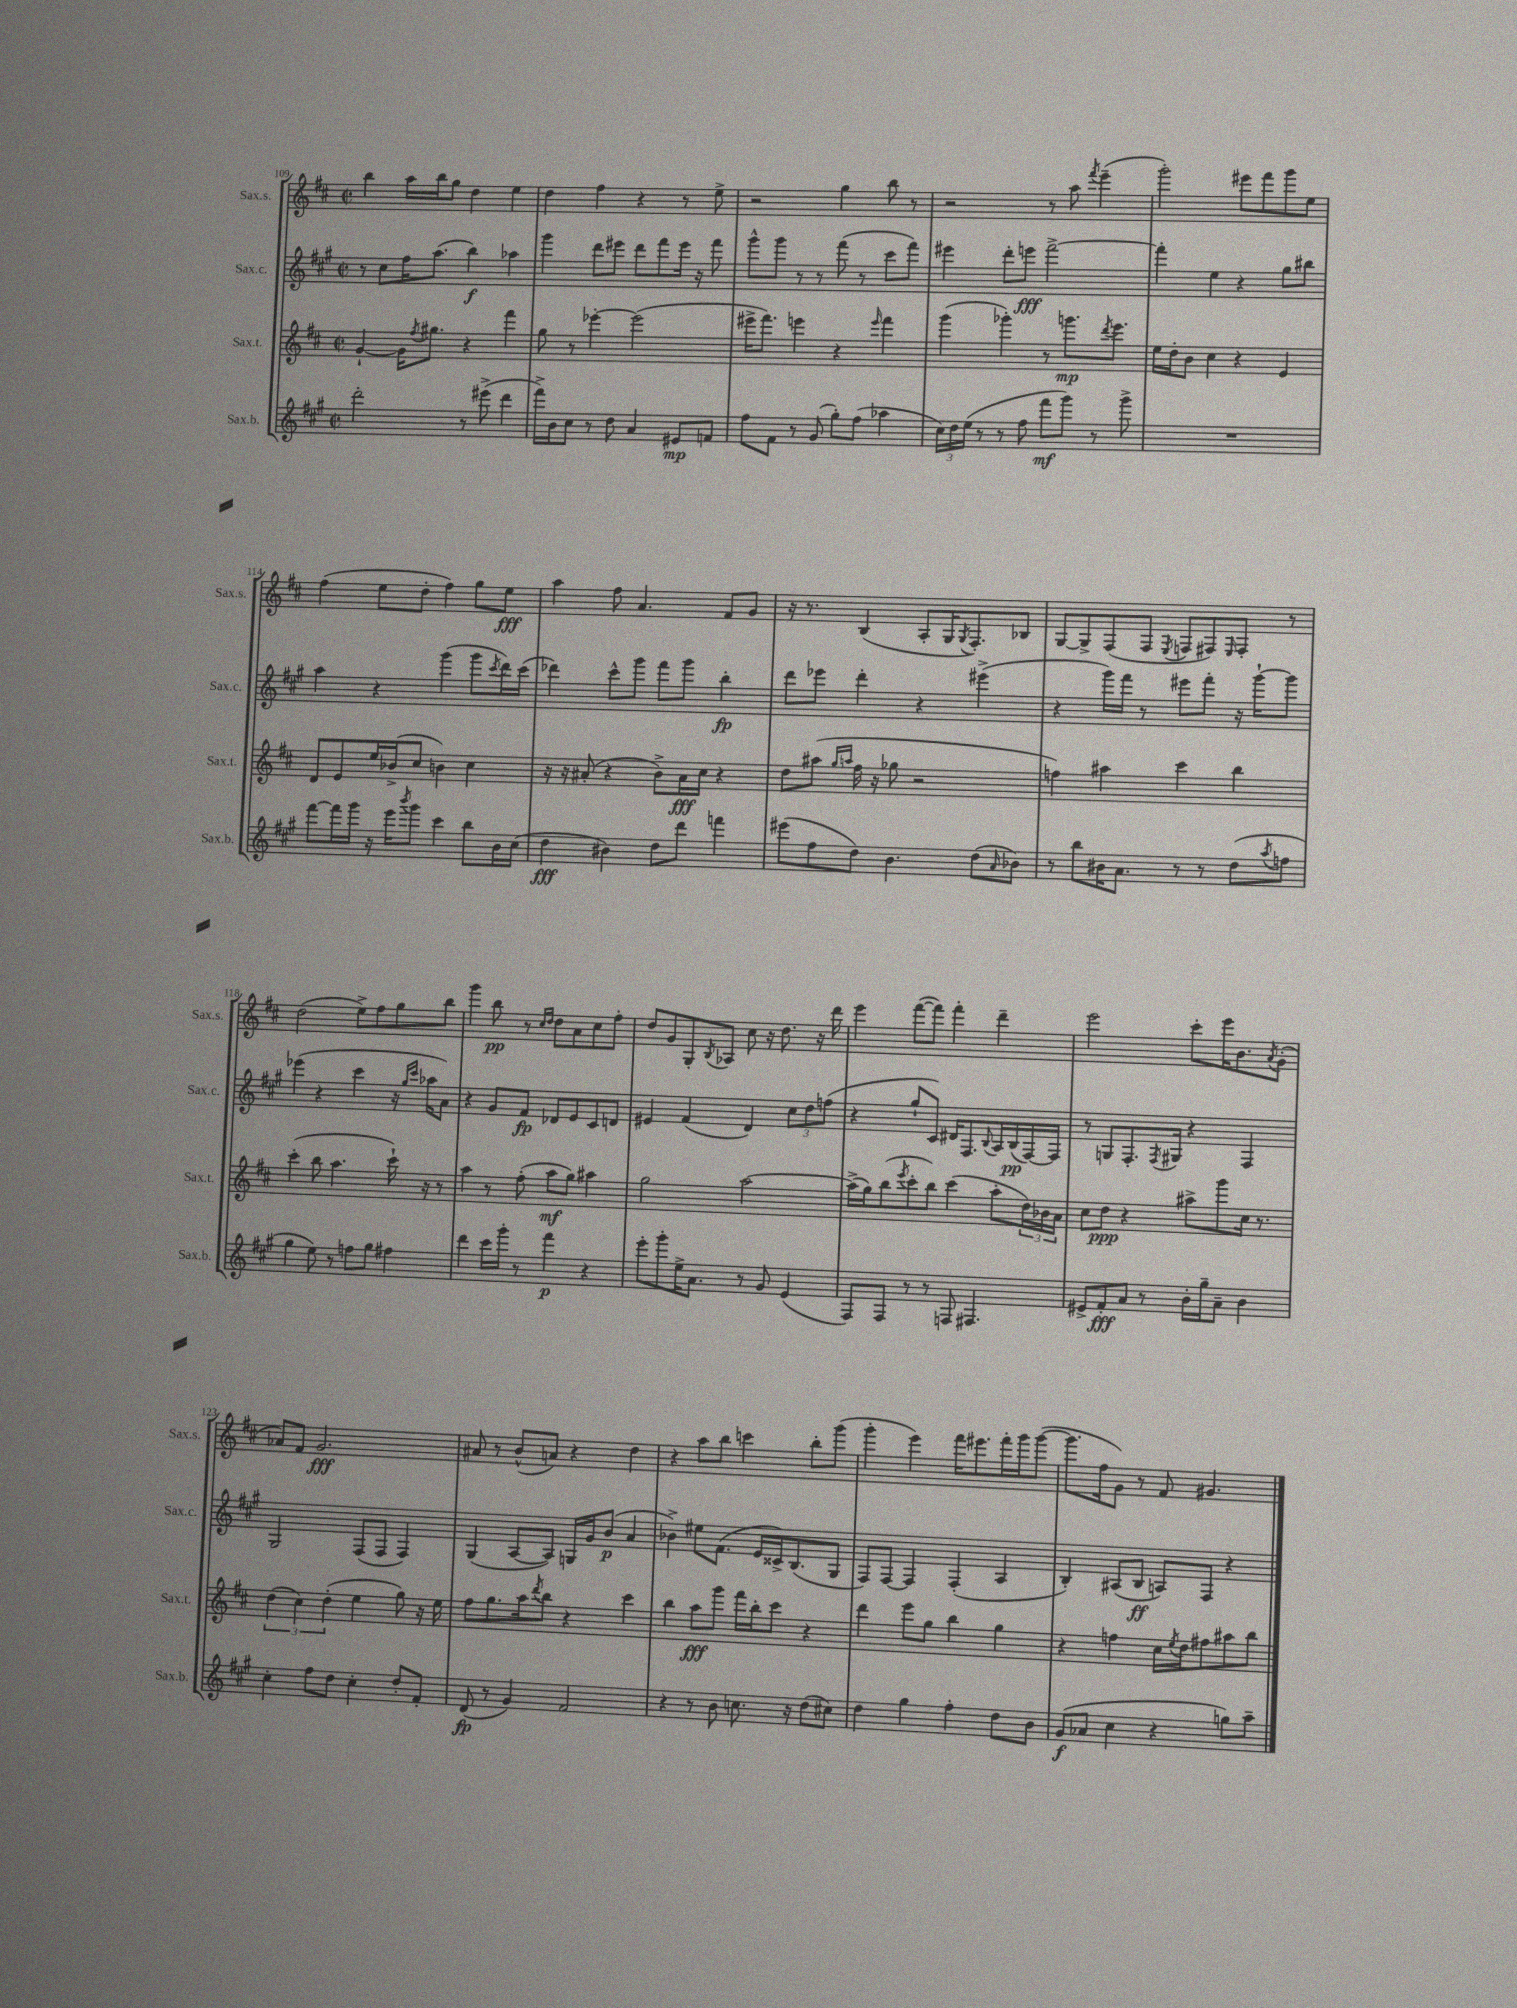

**kern	**dynam	**kern	**dynam	**kern	**dynam	**kern	**dynam
*part4	*part4	*part3	*part3	*part2	*part2	*part1	*part1
*staff4	*staff4	*staff3	*staff3	*staff2	*staff2	*staff1	*staff1
*I"Sax.b.	*	*I"Sax.t.	*	*I"Sax.c.	*	*I"Sax.s.	*
*I'Sax.b.	*	*I'Sax.t.	*	*I'Sax.c.	*	*I'Sax.s.	*
*clefG2	*	*clefG2	*	*clefG2	*	*clefG2	*
*k[f#c#g#]	*	*k[f#c#]	*	*k[f#c#g#]	*	*k[f#c#]	*
*M2/2	*	*M2/2	*	*M2/2	*	*M2/2	*
*met(c|)	*	*met(c|)	*	*met(c|)	*	*met(c|)	*
=109	=109	=109	=109	=109	=109	=109	=109
2ddd'\	.	[4g`/	.	8r	.	4bb\	.
.	.	.	.	8cc#\L	.	.	.
.	.	16g\KL]	.	16ff#\K	.	16aa\LL	.
.	.	8qff#/	.	.	.	.	.
.	.	8.gg#X\J	.	(8.aa\J	.	16bb\J	.
.	.	.	.	.	.	8gg\J	.
8r	.	4r	.	4bb\)	f	4dd\	.
(8eee#X^\	.	.	.	.	.	.	.
4ddd\	.	4fff#\	.	4aa-X\	.	4ee\	.
=110	=110	=110	=110	=110	=110	=110	=110
16fff#^\LL)	.	8gg\	.	4ggg#\	.	4dd\	.
16b\J	.	.	.	.	.	.	.
8cc#\J	.	8r	.	.	.	.	.
8r	.	[4eee-X'\	.	8ddd\L	.	4ff#\	.
8dd\	.	.	.	8eee#X\J	.	.	.
4a/	.	(2eee-\]	.	8ddd\L	.	4r	.
.	.	.	.	8fff#\	.	.	.
8e#X/L	mp	.	.	16eee#\Jk	.	8r	.
.	.	.	.	16r	.	.	.
8fn/J	.	.	.	8fff#\	.	8ee^\	.
=111	=111	=111	=111	=111	=111	=111	=111
8ff#\L	.	16eee#X^\KL	.	8ggg#^^\L	.	2r	.
.	.	8.fff#\J)	.	.	.	.	.
8f#\J	.	.	.	8ggg#\J	.	.	.
8r	.	4eeen\	.	8r	.	.	.
(8g#/	.	.	.	8r	.	.	.
8gg#'\L)	.	4r	.	(8fff#\	.	4gg\	.
(8ff#\J	.	.	.	8r	.	.	.
.	.	16qqeee/	.	.	.	.	.
4aa-X\	.	4fff#\	.	8ccc#\L	.	8bb\	.
.	.	.	.	8fff#\J)	.	8r	.
=112	=112	=112	=112	=112	=112	=112	=112
24cc#\LL)	.	(4ggg\	.	4eee#X\	.	2r	.
24dd\	.	.	.	.	.	.	.
(24ee\JJ	.	.	.	.	.	.	.
8r	.	.	.	.	.	.	.
8r	.	4ggg-X'\)	.	8ddd'\L	.	.	.
8ff#\	.	.	.	8eeen\J	fff	.	.
8fff#\L	mf	8r	.	[2fff#^\	.	8r	.
8ggg#\J)	.	8.gggn\L	mp	.	.	8aa\	.
.	.	.	.	.	.	8qfff#/	.
8r	.	.	.	.	.	(4eee~\	.
.	.	8qddd/	.	.	.	.	.
.	.	8.eee\J	.	.	.	.	.
8ggg#^\	.	.	.	.	.	.	.
=113	=113	=113	=113	=113	=113	=113	=113
1r	.	16ee\LL	.	4fff#'\]	.	2ggg'\)	.
.	.	16dd'\J	.	.	.	.	.
.	.	8b\J	.	.	.	.	.
.	.	4cc#\	.	4ee\	.	.	.
.	.	4r	.	4r	.	8eee#X\L	.
.	.	.	.	.	.	8fff#\	.
.	.	4e/	.	8gg#\L	.	8ggg\	.
.	.	.	.	8bb#X\J	.	8ee\J	.
!!LO:LB:g=z
=114	=114	=114	=114	=114	=114	=114	=114
[8fff#\L	.	8d/L	.	4aa\	.	(4ff#\	.
16fff#\L]	.	8e/	.	.	.	.	.
16ggg#\JJ	.	.	.	.	.	.	.
16r	.	16ee/L	.	4r	.	8ee\L	.
16eee\KL	.	(16b-X^/J	.	.	.	.	.
8qbbb/	.	.	.	.	.	.	.
8ggg#\J	.	8cc#/J	.	.	.	8dd'\J	.
4ccc#\	.	4bn\)	.	(4ggg#\	.	4ff#\)	.
8bb\L	.	4cc#\	.	8ggg#\L	.	8gg\L	.
.	.	.	.	8qccc#/	.	.	.
16b\L	.	.	.	16ddd\L)	.	8ee\J	fff
(16cc#\JJ	.	.	.	(16ccc#\JJ	.	.	.
=115	=115	=115	=115	=115	=115	=115	=115
4dd\	fff	16r	.	4ddd-X\)	.	4aa\	.
.	.	16r	.	.	.	.	.
.	.	(8a#X'/	.	.	.	.	.
4b#X\)	.	4r	.	8ccc#^^\L	.	8ff#\	.
.	.	.	.	8ggg#\J	.	4.a/	.
8dd\L	.	8b^\L)	.	8fff#\L	.	.	.
8ddd\J	.	16a#\L	fff	8ggg#\J	.	.	.
.	.	16cc#\JJ	.	.	.	.	.
4fffn\	.	4r	.	4bb'\	fp	8f#/L	.
.	.	.	.	.	.	8g/J	.
=116	=116	=116	=116	=116	=116	=116	=116
(8eee#X\L	.	8dd\L	.	8ddd\L	.	16r	.
.	.	.	.	.	.	8.r	.
8ff#\	.	(8aa#X\J	.	8eee-X\J	.	.	.
.	.	16qqgg/LL	.	.	.	.	.
.	.	16qqaan/JJ	.	.	.	.	.
8dd\J)	.	16ff#\	.	4ddd'\	.	(4B/	.
.	.	16r	.	.	.	.	.
4.b\	.	8gg-X\	.	.	.	.	.
.	.	2r	.	4r	.	8A'/L	.
.	.	.	.	.	.	16G/K	.
.	.	.	.	.	.	8qG/	.
.	.	.	.	.	.	8.F#'/)	.
(8dd\L	.	.	.	(4eee#X^\	.	.	.
16qqa/	.	.	.	.	.	.	.
8b-X\J)	.	.	.	.	.	8B-X/J	.
=117	=117	=117	=117	=117	=117	=117	=117
8r	.	4ffn\)	.	4r	.	[8G/L	.
8bb\L	.	.	.	.	.	8G^/]	.
16b#X\K	.	4aa#X\	.	16ggg#\LL)	.	(8F#/	.
8.a\J	.	.	.	16fff#\JJ	.	.	.
.	.	.	.	8r	.	8F#/J	.
.	.	.	.	.	.	8qE/	.
8r	.	4ccc#\	.	8eee#X\L	.	8Fn/L	.
8r	.	.	.	8fff#'\J	.	8F#X/)	.
.	.	.	.	.	.	16qqE/	.
(8dd\L	.	4bb\	.	16r	.	8F#'/J	.
.	.	.	.	[16ggg#`\KL	.	.	.
8qaa/	.	.	.	.	.	.	.
8ffn\J	.	.	.	8ggg#\J]	.	8r	.
!!LO:LB:g=z
=118	=118	=118	=118	=118	=118	=118	=118
4gg#\	.	(4ccc#'\	.	(4eee-X\	.	(2dd\	.
8ee\)	.	8bb\	.	4r	.	.	.
8r	.	4.aa\	.	.	.	.	.
8ffn\L	.	.	.	4ccc#\	.	8ee^\L)	.
8gg#\J	.	.	.	.	.	8ff#\	.
4ff#X\	.	16ccc#`\)	.	16r	.	8gg\	.
.	.	.	.	16qqgg#/LL	.	.	.
.	.	.	.	16qqccc#/JJ	.	.	.
.	.	16r	.	16aa-X\KL	.	.	.
.	.	8r	.	8a\J)	.	8bb\J	.
=119	=119	=119	=119	=119	=119	=119	=119
4ddd\	.	4aa\	.	4r	.	4ggg\	.
16ccc#\LL	.	8r	.	8g#/L	.	8bb\	pp
16ggg#'\JJ	.	.	.	.	.	.	.
8r	.	(8ff#'\	.	8f#/J	fp	8r	.
.	.	.	.	.	.	16qqcc#/LL	.
.	.	.	.	.	.	16qqdd/JJ	.
4fff#\	p	8aa\L	mf	8d-X/L	.	8dd\L	.
.	.	8gg\J)	.	8e/	.	8a\	.
4r	.	4aa#X\	.	8c#/	.	8cc#\	.
.	.	.	.	8dn/J	.	8ff#'\J	.
=120	=120	=120	=120	=120	=120	=120	=120
8eee'\L	.	2gg\	.	4e#X/	.	8dd/L	.
8ggg#'\	.	.	.	.	.	8g/	.
16ee^\K	.	.	.	(4f#/	.	8G'/	.
8.a\J	.	.	.	.	.	.	.
.	.	.	.	.	.	8qB/	.
.	.	.	.	.	.	8A-X/J	.
8r	.	[2aa\	.	4d/)	.	8cc#\	.
8g#/	.	.	.	.	.	16r	.
.	.	.	.	.	.	8.dd\	.
(4e/	.	.	.	12cc#\L	.	.	.
.	.	.	.	12dd\	.	.	.
.	.	.	.	.	.	16r	.
.	.	.	.	(12ffn\J	.	.	.
.	.	.	.	.	.	16ddd\	.
=121	=121	=121	=121	=121	=121	=121	=121
8F#/L)	.	(16aa^\LL]	.	4r	.	4eee\	.
.	.	16gg\J)	.	.	.	.	.
8F#/J	.	(8bb\	.	.	.	.	.
.	.	8qeee/	.	.	.	.	.
8r	.	8ccc#'\	.	8gg#`/L	.	([8fff#\L	.
8r	.	8bb\J)	.	8c#/J)	.	8fff#\J])	.
8Fn/	.	(4ccc#\	.	16d#X/KL	.	4fff#'\	.
.	.	.	.	8.F#/	.	.	.
4.F#X/	.	.	.	.	.	.	.
.	.	.	.	8qqB/	.	.	.
.	.	8aa'\L	.	16A/L	.	4ddd~\	.
.	.	.	.	(16B/	pp	.	.
.	.	24dd\L)	.	[16F#/)	.	.	.
.	.	24b-X\	.	.	.	.	.
.	.	.	.	16F#/JJ]	.	.	.
.	.	24a\JJ	.	.	.	.	.
=122	=122	=122	=122	=122	=122	=122	=122
8e#X^/L	.	8cc#\L	.	8r	.	2eee\	.
8f#'/	fff	8dd\J	ppp	8Gn/L	.	.	.
8a/J	.	4r	.	8.F#'/	.	.	.
8r	.	.	.	.	.	.	.
.	.	.	.	8qF#/	.	.	.
.	.	.	.	16G#X/Jk	.	.	.
16b'\LL	.	8aa#X^\L	.	4r	.	8ccc#'\L	.
16gg#~\J	.	.	.	.	.	.	.
8a~\J	.	8ggg\	.	.	.	16eee\K	.
.	.	.	.	.	.	8.b\	.
4b\	.	16cc#\Jk	.	4F#/	.	.	.
.	.	8.r	.	.	.	.	.
.	.	.	.	.	.	8qa/	.
.	.	.	.	.	.	(8g'\J	.
!!LO:LB:g=z
=123	=123	=123	=123	=123	=123	=123	=123
4cc#'\	.	(6dd\	.	2G#/	.	8a-X/L)	.
.	.	.	.	.	.	8f#/J	.
.	.	6cc#\)	.	.	.	.	.
8ff#\L	.	.	.	.	.	2.g/	fff
.	.	(6dd'\	.	.	.	.	.
8dd\J	.	.	.	.	.	.	.
4cc#'\	.	4ee\	.	(8F#/L	.	.	.
.	.	.	.	8F#/J	.	.	.
8dd'/L	.	8gg\)	.	4F#/)	.	.	.
8f#'/J	.	16r	.	.	.	.	.
.	.	16ee\	.	.	.	.	.
=124	=124	=124	=124	=124	=124	=124	=124
(8d/	fp	8ff#\L	.	(4G#/	.	8a#X/	.
8r	.	8.gg\	.	.	.	8r	.
4g#/)	.	.	.	[8A/L	.	(8b^^/L	.
.	.	16aa\k	.	.	.	.	.
.	.	8qddd/	.	.	.	.	.
.	.	8bb\J	.	8A/J])	.	8an/J)	.
2f#/	.	4r	.	16Gn/LL	.	4r	.
.	.	.	.	16g#/J	.	.	.
.	.	.	.	(8b/J	p	.	.
.	.	4ccc#\	.	4a/	.	4dd\	.
=125	=125	=125	=125	=125	=125	=125	=125
4r	.	4bb\	.	4b-X^\)	.	4r	.
8r	.	8aa\L	fff	8ee#X\L	.	8aa\L	.
8b\	.	8ggg\J	.	(8.f#\J	.	8bb\J	.
8.ccn\	.	16fff#\LL	.	.	.	4cccn\	.
.	.	16bb'\J	.	16e/LL	.	.	.
.	.	8ccc#\J	.	16c##X^/J)	.	.	.
16r	.	.	.	(8.B/	.	.	.
(8dd\L	.	4r	.	.	.	8bb'\L	.
8cc#X\J)	.	.	.	8G#/J	.	(8ggg\J	.
=126	=126	=126	=126	=126	=126	=126	=126
4dd\	.	4ddd\	.	8F#/L)	.	4ggg'\	.
.	.	.	.	[8F#/J	.	.	.
4gg#\	.	8eee\L	.	4F#/]	.	4eee\)	.
.	.	8gg\J	.	.	.	.	.
4ff#'\	.	4bb\	.	(4F#'/	.	16fff#\KL	.
.	.	.	.	.	.	8.eee#X\	.
8dd\L	.	4gg\	.	4A/	.	16fff#'\L	.
.	.	.	.	.	.	16ggg\J	.
8b\J	.	.	.	.	.	([8ggg\J	.
=127	=127	=127	=127	=127	=127	=127	=127
(8g#/L	f	4r	.	4B'/)	.	8.ggg\L]	.
8a-X/J	.	.	.	.	.	.	.
.	.	.	.	.	.	16ff#\k	.
4cc#\	.	4ffn\	.	(8A#X/L	.	8g\J)	.
.	.	.	.	8B/J	ff	8r	.
4r	.	16cc#\LL	.	8An/L)	.	8f#/	.
.	.	8qee/	.	.	.	.	.
.	.	16dd\J	.	.	.	.	.
.	.	8ff#X\	.	8F#/J	.	4.g#X/	.
8ggn\L)	.	8aa#X\	.	4r	.	.	.
8aa~\J	.	8bb\J	.	.	.	.	.
==	==	==	==	==	==	==	==
*-	*-	*-	*-	*-	*-	*-	*-
